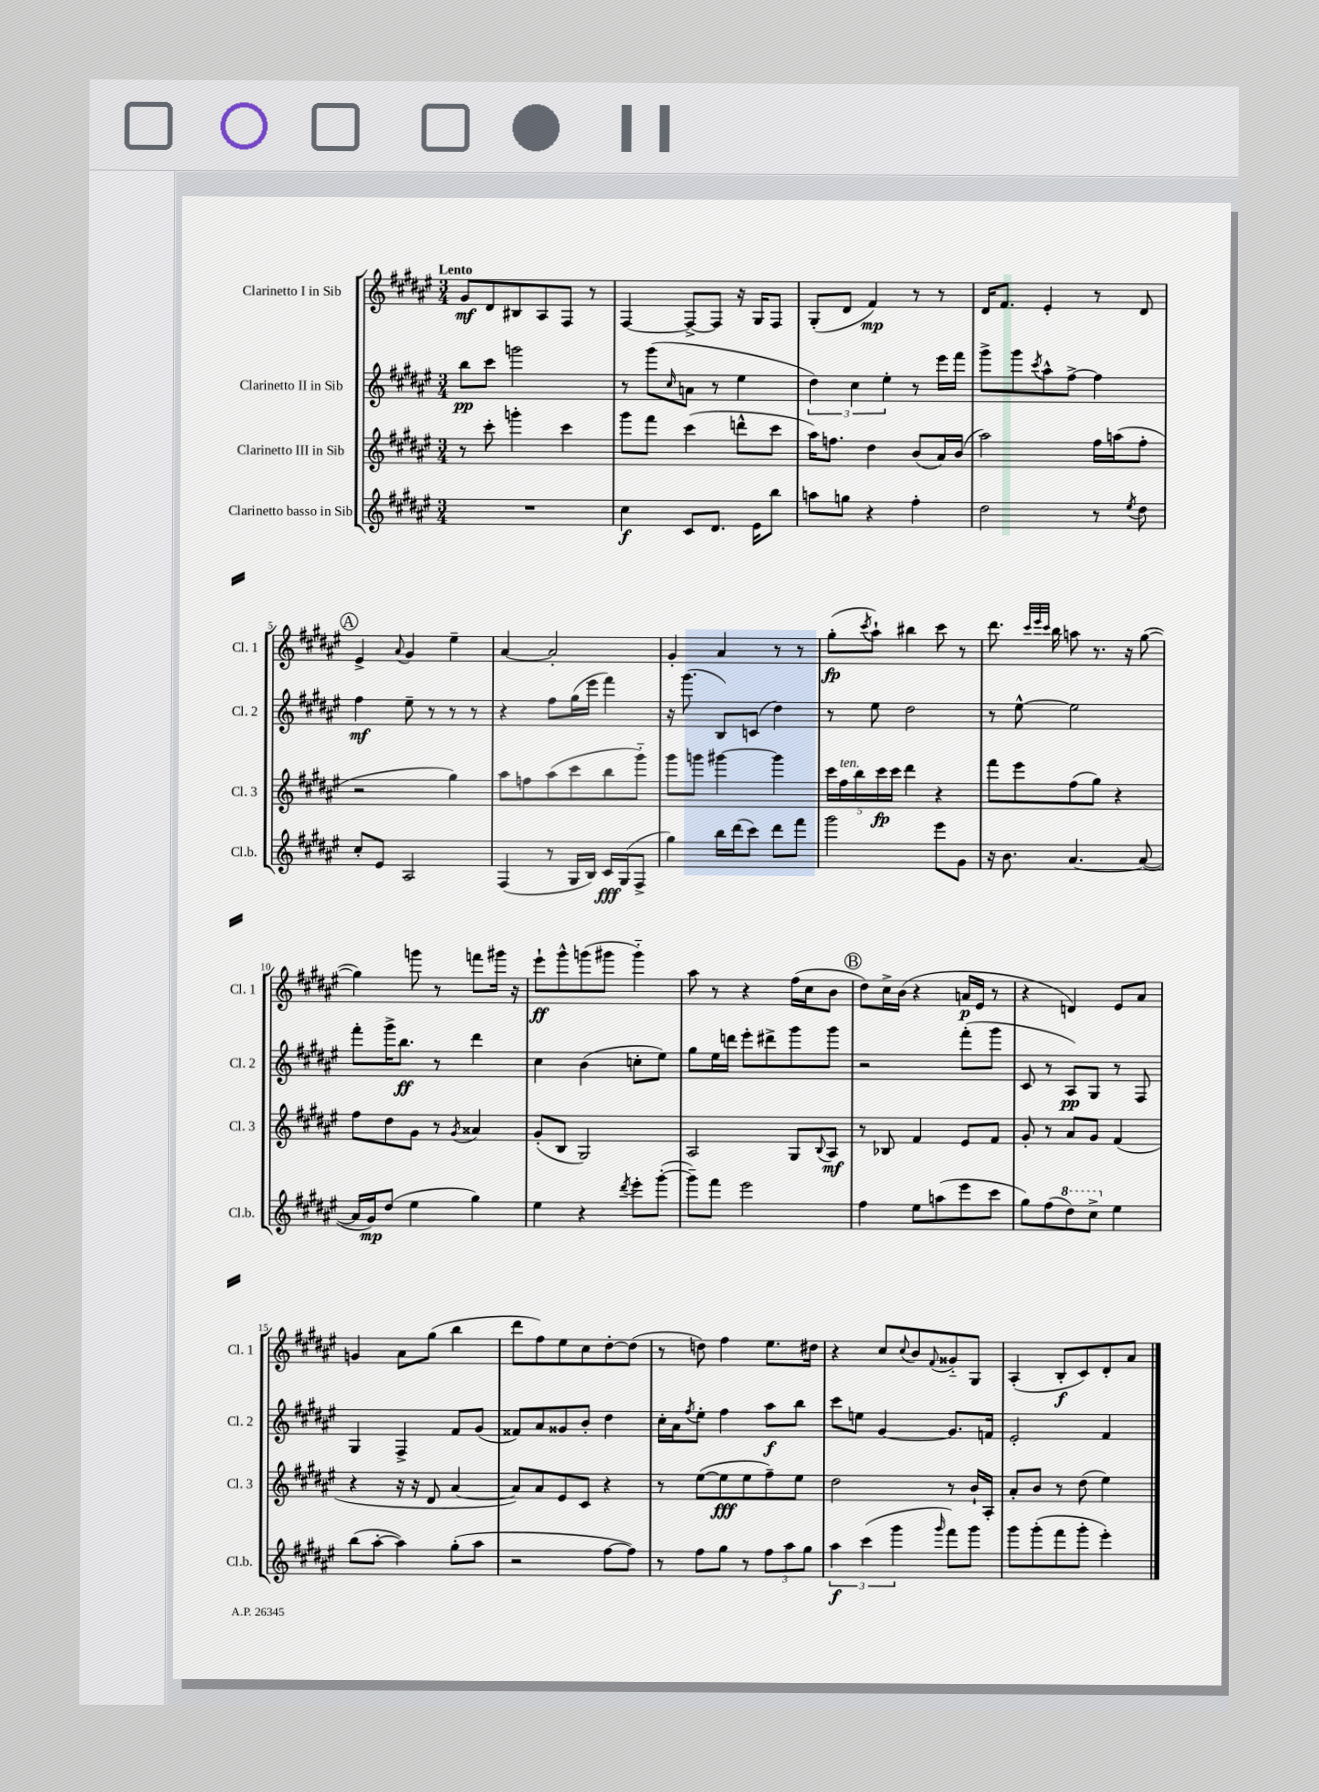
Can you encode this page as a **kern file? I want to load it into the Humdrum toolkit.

**kern	**dynam	**kern	**dynam	**kern	**dynam	**kern	**dynam
*part4	*part4	*part3	*part3	*part2	*part2	*part1	*part1
*staff4	*staff4	*staff3	*staff3	*staff2	*staff2	*staff1	*staff1
*I"Clarinetto basso in Sib	*	*I"Clarinetto III in Sib	*	*I"Clarinetto II in Sib	*	*I"Clarinetto I in Sib	*
*I'Cl.b.	*	*I'Cl. 3	*	*I'Cl. 2	*	*I'Cl. 1	*
*clefG2	*	*clefG2	*	*clefG2	*	*clefG2	*
*k[f#c#g#d#a#e#]	*	*k[f#c#g#d#a#e#]	*	*k[f#c#g#d#a#e#]	*	*k[f#c#g#d#a#e#]	*
*M3/4	*	*M3/4	*	*M3/4	*	*M3/4	*
=1	=1	=1	=1	=1	=1	=1	=1
!	!	!	!	!	!	!LO:TX:a:B:t=Lento	!
2.r	.	8r	.	8bb\L	pp	8g#/L	mf
.	.	8ccc#'\	.	8ccc#\J	.	8d#/	.
.	.	4gggn'\	.	2gggn\	.	8B#X/	.
.	.	.	.	.	.	8A#/	.
.	.	4ccc#\	.	.	.	8F#/J	.
.	.	.	.	.	.	8r	.
=2	=2	=2	=2	=2	=2	=2	=2
4cc#\	f	8ggg#\L	.	8r	.	[4F#/	.
.	.	8fff#\J	.	(8ggg#\L	.	.	.
.	.	.	.	16qqcc#/	.	.	.
8c#/L	.	(4ccc#\	.	8an\J	.	8F#^/L_	.
8.d#/J	.	.	.	8r	.	8F#/J]	.
.	.	8dddn^^\L	.	4ee#\	.	16r	.
16e#\KL	.	.	.	.	.	16G#/KL	.
8bb\J	.	8ccc#\J	.	.	.	8F#/J	.
=3	=3	=3	=3	=3	=3	=3	=3
8aan\L	.	16aa#\KL)	.	6dd#\)	.	(8G#'/L	.
.	.	8.ffn\J	.	.	.	.	.
8ggn\J	.	.	.	.	.	8d#/J	.
.	.	.	.	6cc#\	.	.	.
4r	.	4dd#\	.	.	.	4f#/)	mp
.	.	.	.	6ee#'\	.	.	.
4ff#'\	.	(8b/L	.	8r	.	8r	.
.	.	16a#/L)	.	16eee#\LL	.	8r	.
.	.	(16b/JJ	.	16fff#\JJ	.	.	.
=4	=4	=4	=4	=4	=4	=4	=4
2dd#\	.	2aa#\)	.	8ggg#^\L	.	16d#/KL	.
.	.	.	.	.	.	8.f#/J	.
.	.	.	.	8ggg#\	.	.	.
.	.	.	.	8qccc#/	.	.	.
.	.	.	.	8aa#^^\	.	4e#'/	.
.	.	.	.	[8ff#^\J	.	.	.
8r	.	16ff#\LL	.	4ff#\]	.	8r	.
.	.	(16aan\J	.	.	.	.	.
8qee#/	.	.	.	.	.	.	.
8dd#\	.	8ff#'\J	.	.	.	8d#/	.
!!LO:LB:g=z
!!LO:REH:place=s1:t=A
=5	=5	=5	=5	=5	=5	=5	=5
8cc#'/L	.	2r	.	4ff#\	mf	4e#^/	.
8e#/J	.	.	.	.	.	.	.
.	.	.	.	.	.	8qqa#/	.
2A#/	.	.	.	8ee#~\	.	4g#/	.
.	.	.	.	8r	.	.	.
.	.	4gg#\)	.	8r	.	4ee#~\	.
.	.	.	.	8r	.	.	.
=6	=6	=6	=6	=6	=6	=6	=6
(4F#/	.	8aa#\L	.	4r	.	[4a#/	.
.	.	8ffn\	.	.	.	.	.
8r	.	(8aa#\	.	8ff#\L	.	2a#'/]	.
16G#/LL	.	8ccc#\	.	(16gg#\L	.	.	.
16B/JJ)	.	.	.	16eee#\JJ	.	.	.
16c#/LL	fff	8bb\	.	4fff#\)	.	.	.
(16G#/J	.	.	.	.	.	.	.
8F#^/J	.	8ggg#\J)	.	.	.	.	.
=7	=7	=7	=7	=7	=7	=7	=7
4gg#\)	.	8ggg#\L	.	16r	.	4g#'/	.
.	.	.	.	(8.ggg#\	.	.	.
.	.	8gggn\J	.	.	.	.	.
16bb\LL	.	[4ggg#X\	.	8B/L)	.	4a#/	.
(16ddd#\J	.	.	.	.	.	.	.
8ccc#\J)	.	.	.	(8cn/J	.	.	.
8ddd#\L	.	4ggg#\]	.	4dd#\)	.	8r	.
8fff#\J	.	.	.	.	.	8r	.
=8	=8	=8	=8	=8	=8	=8	=8
2ggg#\	.	20ccc#\LL	.	8r	.	(8gg#'\L	fp
!	!	!LO:TX:a:i:t=ten.	!	!	!	!	!
.	.	20ff#\	.	.	.	.	.
.	.	20bb\	.	.	.	.	.
.	.	.	.	.	.	8qccc#/	.
.	.	.	.	8ee#\	.	8aa#`\J)	.
.	.	20ccc#\	fp	.	.	.	.
.	.	20ccc#\JJ	.	.	.	.	.
.	.	4ddd#\	.	2dd#\	.	4bb#X\	.
8eee#\L	.	4r	.	.	.	8ccc#\	.
8g#\J	.	.	.	.	.	8r	.
=9	=9	=9	=9	=9	=9	=9	=9
16r	.	8fff#\L	.	8r	.	8.ddd#\	.
8.b\	.	.	.	.	.	.	.
.	.	8eee#\	.	[8ee#^^\	.	.	.
.	.	.	.	.	.	32qqccc#/LLL	.
.	.	.	.	.	.	32qqeee#/	.
.	.	.	.	.	.	32qqccc#/JJJ	.
.	.	.	.	.	.	16bb\	.
[4.a#/	.	(8ff#\	.	2ee#\]	.	8aan\	.
.	.	8gg#\J)	.	.	.	8.r	.
.	.	4r	.	.	.	.	.
.	.	.	.	.	.	16r	.
(8a#/_	.	.	.	.	.	([8gg#\	.
!!LO:LB:g=z
=10	=10	=10	=10	=10	=10	=10	=10
16a#/LL]	.	8ff#\L	.	8fff#'\L	.	4gg#\])	.
16g#/J)	mp	.	.	.	.	.	.
(8dd#/J	.	8dd#\	.	16ggg#^\K	.	.	.
.	.	.	.	8.bb\J	ff	.	.
4ee#\	.	8g#\J	.	.	.	8gggn\	.
.	.	8r	.	8r	.	8r	.
.	.	8qg#/	.	.	.	.	.
4gg#\)	.	4a##X/	.	4ddd#\	.	8fffn\L	.
.	.	.	.	.	.	16ggg#X\Jk	.
.	.	.	.	.	.	16r	.
=11	=11	=11	=11	=11	=11	=11	=11
4ee#\	.	(8g#'/L	.	4cc#\	.	8eee#`\L	ff
.	.	8B/J	.	.	.	8ggg#^^\	.
4r	.	2G#/)	.	(4b\	.	(8gggn\	.
.	.	.	.	.	.	8ggg#X\J	.
8qddd#/	.	.	.	.	.	.	.
8eee#'\L	.	.	.	8ccn'\L	.	4ggg#\)	.
([8ggg#'\J	.	.	.	8ee#\J)	.	.	.
=12	=12	=12	=12	=12	=12	=12	=12
8ggg#~\L])	.	2A#/	.	8gg#\L	.	8aa#\	.
8fff#\J	.	.	.	16ee#\L	.	8r	.
.	.	.	.	16dddn\JJ	.	.	.
2eee#\	.	.	.	8eee#'\L	.	4r	.
.	.	.	.	8ddd#X^\	.	.	.
.	.	8G#/L	.	8ggg#\	.	(16ff#\LL	.
.	.	.	.	.	.	16cc#\J	.
.	.	8qqB/	.	.	.	.	.
.	.	8A#/J	mf	8ggg#\J	.	8b\J	.
!!LO:REH:place=s1:t=B
=13	=13	=13	=13	=13	=13	=13	=13
4ff#\	.	8r	.	2r	.	8dd#\L)	.
.	.	8B-X/	.	.	.	16cc#^\L	.
.	.	.	.	.	.	(16b\JJ	.
8ee#\L	.	4f#/	.	.	.	4r	.
(8aan\	.	.	.	.	.	.	.
8eee#\	.	8e#/L	.	(8fff#'\L	.	16an/LL	p
.	.	.	.	.	.	16e#/JJ	.
8ccc#\J	.	8f#/J	.	8ggg#\J	.	8r	.
=14	=14	=14	=14	=14	=14	=14	=14
8gg#\L)	.	8g#'/	.	8c#/	.	4r	.
(8ff#\	.	8r	.	8r	.	.	.
*8va	*	*	*	*	*	*	*
8ddd#\)	.	8a#/L	.	8A#/L)	pp	4dn/)	.
8ccc#^\J	.	8g#/J	.	8G#/J	.	.	.
*X8va	*	*	*	*	*	*	*
4ee#\	.	(4f#/	.	8r	.	8e#/L	.
.	.	.	.	8F#/	.	8a#/J	.
!!LO:LB:g=z
=15	=15	=15	=15	=15	=15	=15	=15
(8bb\L	.	4r	.	4G#/	.	4gn/	.
[8aa#'\J	.	.	.	.	.	.	.
4aa#\])	.	16r	.	4F#^/	.	8a#\L	.
.	.	16r	.	.	.	.	.
.	.	8d#/	.	.	.	(8gg#\J	.
(8gg#'\L	.	[4a#/	.	8f#/L	.	4bb\	.
8aa#\J	.	.	.	(8g#/J	.	.	.
=16	=16	=16	=16	=16	=16	=16	=16
2r	.	8a#/L])	.	8f##X/L)	.	8ddd#\L	.
.	.	8a#/	.	8a#/	.	8ff#\)	.
.	.	8e#/	.	8g##X/	.	8ee#\	.
.	.	8c#/J	.	8b'/J	.	8cc#\	.
[8ff#\L	.	4r	.	4dd#\	.	[8dd#'\	.
8ff#\J])	.	.	.	.	.	(8dd#\J]	.
=17	=17	=17	=17	=17	=17	=17	=17
8r	.	8r	.	16cc#'\LL	.	8r	.
.	.	.	.	16a#\J	.	.	.
.	.	.	.	8qff#/	.	.	.
8ff#\L	.	([8ee#\L	.	8ee#'\J	.	8ddn\)	.
8gg#\J	.	8ee#\]	fff	4ff#\	.	4ff#\	.
8r	.	8ee#\	.	.	.	.	.
12ff#\L	.	8ff#~\)	.	8aa#\L	f	8.ee#\L	.
12aa#\	.	.	.	.	.	.	.
.	.	8ee#\J	.	8bb\J	.	.	.
12gg#\J	.	.	.	.	.	.	.
.	.	.	.	.	.	16dd#X\Jk	.
=18	=18	=18	=18	=18	=18	=18	=18
6aa#\	f	2dd#\	.	8ccc#\L	.	4r	.
.	.	.	.	8een\J	.	.	.
(6ccc#\	.	.	.	.	.	.	.
.	.	.	.	[4g#/	.	8cc#/L	.
6ggg#\	.	.	.	.	.	.	.
.	.	.	.	.	.	8qqcc#/	.
.	.	.	.	.	.	8b/	.
16qqggg#/	.	.	.	.	.	8qqf#/	.
8fff#\L)	.	8r	.	8.g#/L]	.	8g##X/	.
8ggg#\J	.	16b`/LL	.	.	.	8G#/J	.
.	.	16A#'/JJ	.	16fn/Jk	.	.	.
=19	=19	=19	=19	=19	=19	=19	=19
8ggg#\L	.	8a#'/L	.	2e#'/	.	(4A#'/	.
(8ggg#'\	.	8b/J	.	.	.	.	.
8fff#\	.	8r	.	.	.	8B'/L	f
8ggg#'\J	.	(8dd#\	.	.	.	8c#/)	.
4eee#'\)	.	4ee#\)	.	4f#/	.	8d#'/	.
.	.	.	.	.	.	8a#/J	.
==	==	==	==	==	==	==	==
*-	*-	*-	*-	*-	*-	*-	*-
